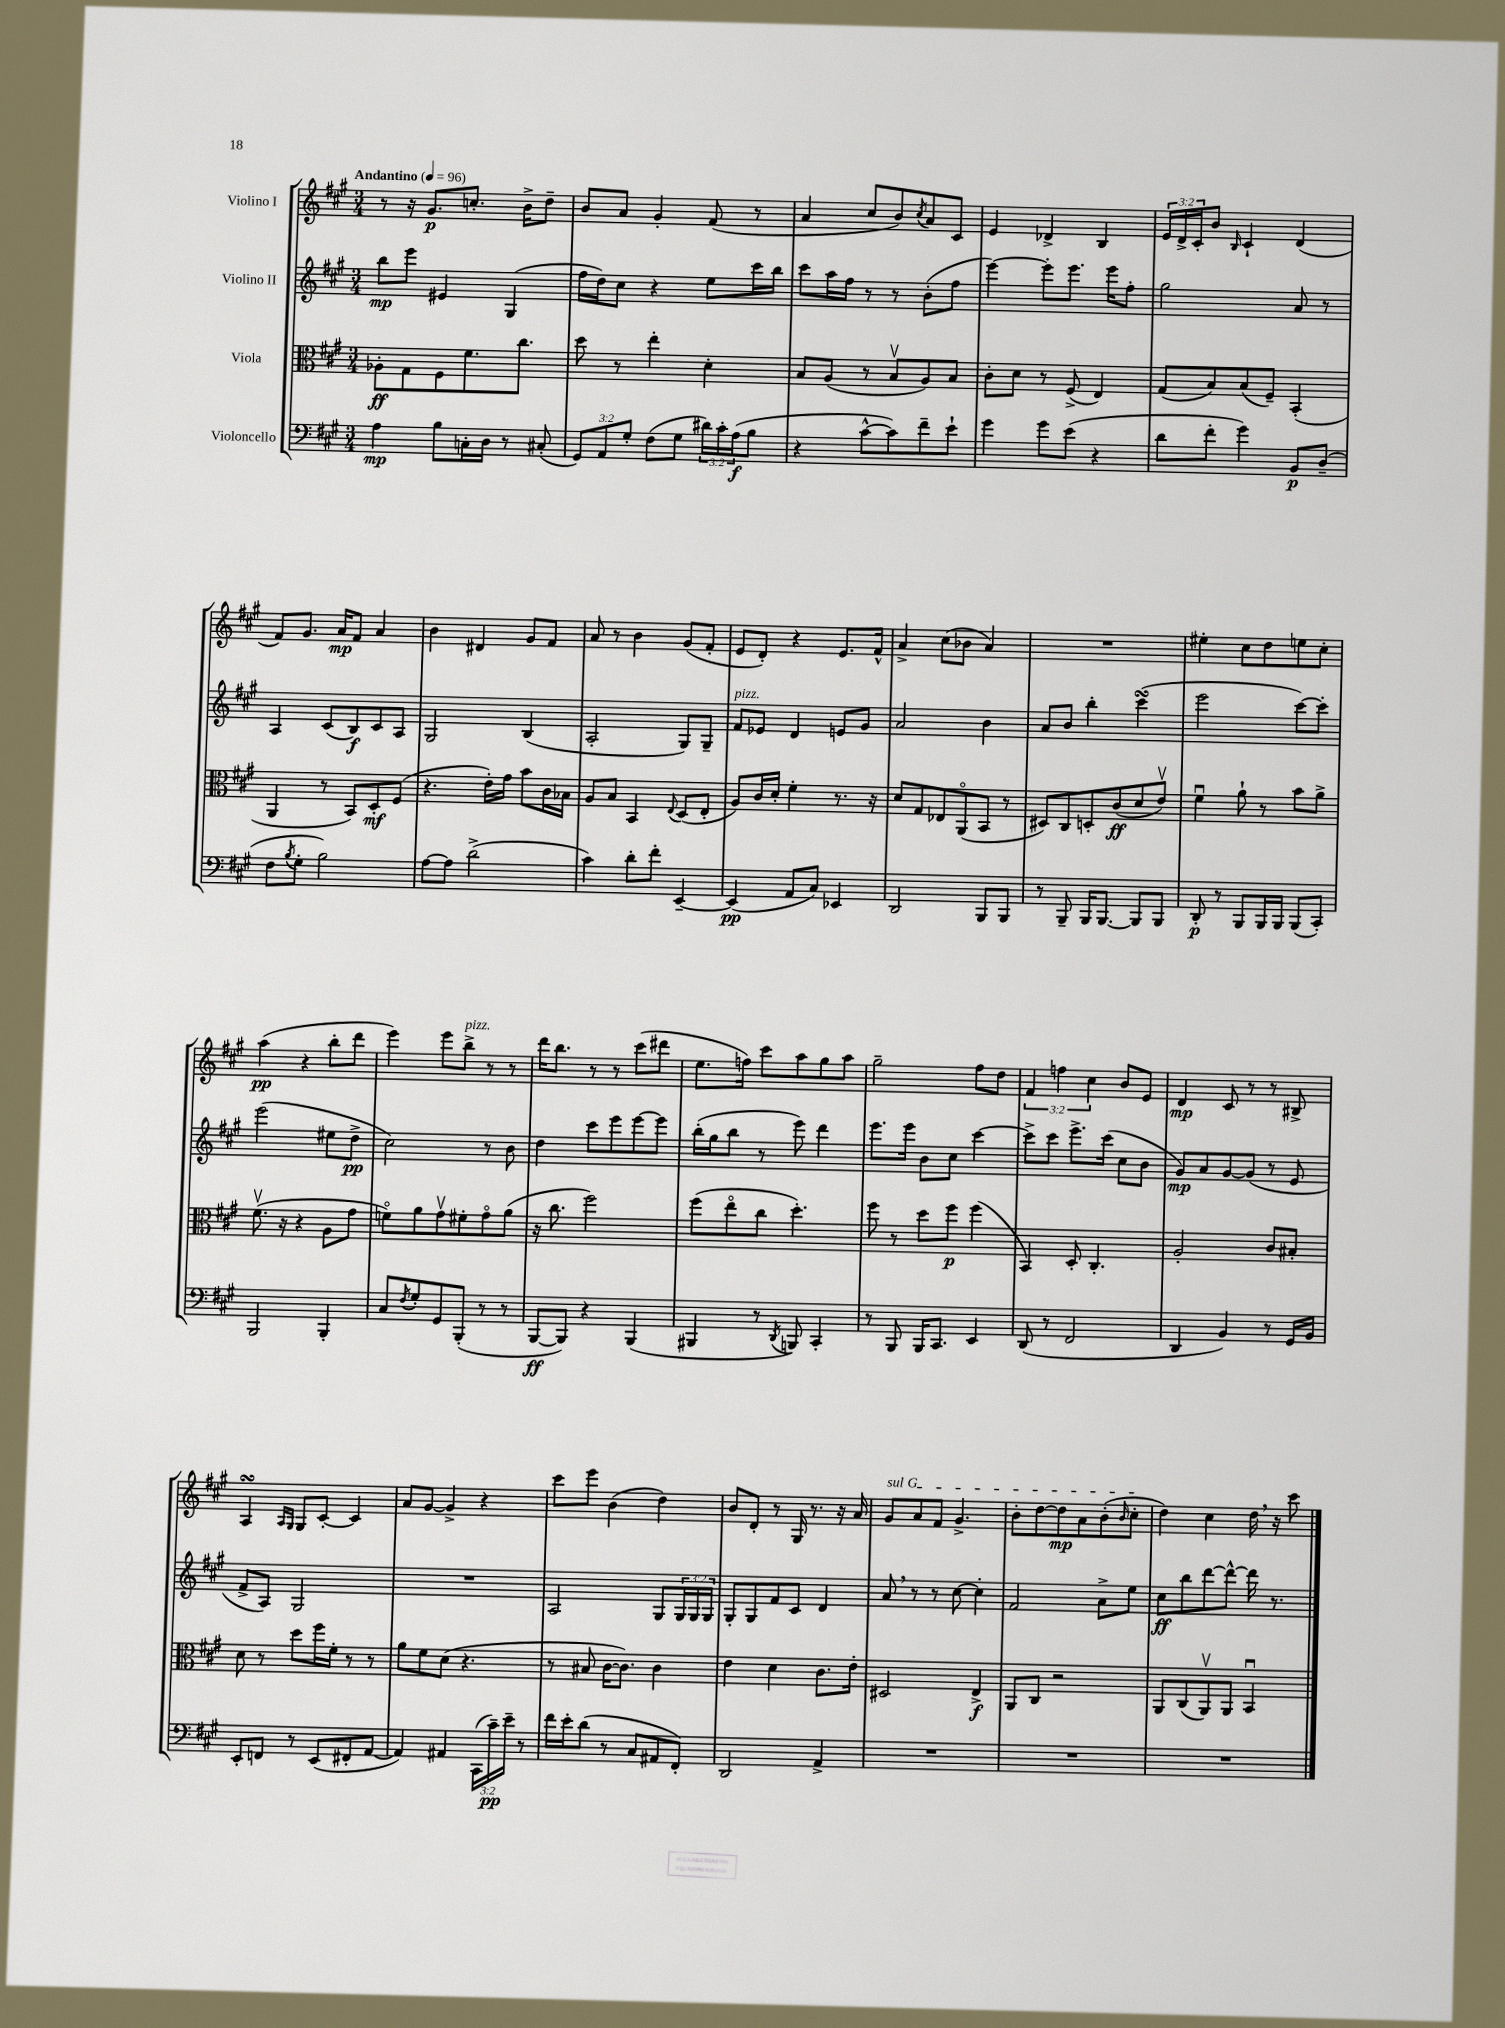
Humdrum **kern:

**kern	**kern	**kern	**kern
*staff4	*staff3	*staff2	*staff1
*clefF4	*clefC3	*clefG2	*clefG2
*k[f#c#g#]	*k[f#c#g#]	*k[f#c#g#]	*k[f#c#g#]
*M3/4	*M3/4	*M3/4	*M3/4
*MM96	*MM96	*MM96	*MM96
4A\	8A-'\L	8bb\L	8r
.	8G#\	8eee\J	16r
.	.	.	8.g#/L
8B\L	8F#\	4e#/	.
16C'\L	8.f#\	.	8.cc'/J
16D\JJ	.	.	.
8r	.	(4G#/	.
.	8.cc#\J	.	16b^\LK
(8C#'/	.	.	8dd~\J
=	=	=	=
12GG#/L)	8dd\	16ff#\LL	8b/L
.	.	16dd\J)	.
12AA/	.	.	.
.	8r	8cc#\J	8a/J
12G#'/J	.	.	.
(8F#\L	4ee'\	4r	4g#'/
8G#\J	.	.	.
24d#\LL)	4d'\	8ee\L	(8f#/
24c#'\	.	.	.
(24A\J	.	.	.
8B\J	.	16ccc#\L	8r
.	.	16bb\JJ	.
=	=	=	=
4r	8B/L	8ccc#\L	4a/
.	(8A/J	16aa\L	.
.	.	16ff#\JJ	.
[8c#^^\L	8r	8r	8cc#/L
8c#\])	8Bv/L	8r	8b/)
.	.	.	8qcc#/
8f#~\	8A/)	(8b'\L	8a/
8e`\J	8B/J	8ff#\J	8c#/J
=	=	=	=
4g#\	8c#'\L	[4eee\)	4e/
.	8d\J	.	.
8g#\L	8r	8eee'\]L	4d-^/
(8e\J	(8F#^/	8.eee\J	.
4r	4E/)	.	4B/
.	.	16eee\LK	.
.	.	8ff#'\J	.
=	=	=	=
8d\L	(8G#/L	2gg#\	24e/LL
.	.	.	24d^/
.	.	.	24c#'/J
8f#'\J	8B/)	.	8b/J
.	.	.	16qqB/
4g#\)	(8B/	.	4c#`/
.	8F#~/J)	.	.
8BB/L	(4BB'/	8a/	(4d/
(8D~/J	.	8r	.
=	=	=	=
8F#\L	4AA/	4A/	8f#/L)
8qB/	.	.	.
8G#'\J	.	.	8.g#/J
2B\)	8r	(8c#/L	.
.	.	.	16a/LK
.	8BB/L)	8B/)	8f#/J
.	8D'/	8c#/	4a/
.	(8F#/J	8A/J	.
=	=	=	=
[8A\L	4.r	2G#/	4b\
8A\]J	.	.	.
(2d^\	.	.	4d#/
.	16e'\LL)	.	.
.	16g#\JJ	.	.
.	8b\L	(4B/	8g#/L
.	16c#\L	.	8f#/J
.	16B-\JJ	.	.
=	=	=	=
4c#\)	8A/L	2A'/	8a/
.	8B/J	.	8r
8d'\L	4BB/	.	4b\
8f#'\J	.	.	.
.	8qqE/	.	.
[4EE~/	(8D/L	8G#/L)	(8g#/L
.	8E'/J	8G#~/J	8f#'/J
=	=	=	=
(4EE/]	8A/L)	8f#/L	8e/L
.	16c#/L	8e-/J	8d'/J)
.	16d'/JJ	.	.
8AA/L	4f#'\	4d/	4r
8C#/J)	.	.	.
4EE-/	8.r	8e/L	8.e/L
.	.	8g#/J	.
.	16r	.	16f#^^/Jk
=	=	=	=
2DD/	8d/L	2a/	4a^/
.	8G#/	.	.
.	8E-/	.	(8cc#\L
.	(8AAo/	.	8b-\J
8BBB/L	8BB/J	4b\	4a/)
8BBB/J	8r	.	.
=	=	=	=
8r	8D#/L)	8a/L	2.r
8BBB~/	8C#/	8b/J	.
16BBB/LK	8D'/	4bb'\	.
[8.BBB/J	.	.	.
.	(8c#/	.	.
8BBB/]L	8d/	(4ccc#\	.
8BBB/J	8ev/J)	.	.
=	=	=	=
8DD'/	4f#u\	2eee\	4ee#'\
8r	.	.	.
8BBB/L	8a`\	.	8cc#\L
16BBB/L	8r	.	8dd\
16BBB/JJ	.	.	.
(8BBB/L	8b\L	[8ccc#\L)	8ee\
8CC#'/J)	8a^\J	8ccc#'\]J	8cc#'\J
=	=	=	=
2BBB/	(8.f#v\	(2eee\	(4aa\
.	16r	.	.
.	4r	.	4r
4BBB'/	8A\L	8ee#\L	8bb'\L
.	8g#\J	8dd^\J	8ddd\J
=	=	=	=
8C#/L	8fo\L)	2cc#\)	4eee\)
8qF#/	.	.	.
8G#'/	8a\	.	.
8GG#/	8g#v\	.	8eee\L
(8BBB'/J	8f#'\	.	8bb^\J
8r	8g#o\	8r	8r
8r	(8a\J	8b\	8r
=	=	=	=
[8BBB/L	16r	4dd\	16ddd\LK
.	8.cc#\	.	8.bb\J
8BBB/]J)	.	.	.
4r	2ff#\)	8ccc#\L	8r
.	.	8eee\	8r
(4BBB/	.	[8eee\	(8ccc#\L
.	.	8eee\]J	8ddd#\J
=	=	=	=
4BBB#/	(8ff#\L	(16bb'\LL	8.ee\L
.	.	16gg#\J	.
.	8eeo\	8bb\J	.
.	.	.	16ff\Jk)
8r	8cc#\J	8r	8ccc#\L
8qDD/	.	.	.
8BBB/)	4.dd'\)	8eee\)	8aa\
4CC#'/	.	4ddd\	8gg#\
.	.	.	8aa\J
=	=	=	=
8r	8ff#\	8.eee\L	2gg#~\
8BBB/	8r	.	.
.	.	16eee\Jk	.
16BBB/LK	8dd\L	8b\L	.
8.CC#/J	.	.	.
.	8ff#\J	8cc#\J	.
4EE/	(4ff#\	[4ccc#\	8ff#\L
.	.	.	8dd\J
=	=	=	=
(8DD/	4BB/)	8ccc#^\]L	6f#/
8r	.	8ccc#\J	.
.	.	.	6ff\
2FF#/	8D'/	8.eee^\L	.
.	.	.	6cc#\
.	4.C#'/	.	.
.	.	(16ccc#\Jk	.
.	.	8cc#\L	8b/L
.	.	8b\J	8e/J
=	=	=	=
4DD/	2A'/	8g#/L)	4d/
.	.	8a/	.
4BB/)	.	[8g#/	8c#/
.	.	(8g#/]J	8r
8r	8c#/L	8r	8r
16GG#/LL	8B#'/J	8e/	8B#^/
16BB/JJ	.	.	.
=	=	=	=
8EE'/L	8d\	8f#^/L	4A/
8FF/J	8r	8A/J)	.
.	.	.	16qqA/LL
.	.	.	16qqG#/JJ
8r	8dd\L	2G#/	8G#/L
(8EE/L	16ff#\L	.	[8c#'/J
.	16f#'\JJ	.	.
8FF#'/	8r	.	4c#/]
[8AA/J	8r	.	.
=	=	=	=
4AA/])	8a\L	2.r	8a/L
.	8f#\	.	[8g#/J
4AA#/	(8d\J	.	4g#^/]
.	4.r	.	.
(24CC#\LL	.	.	4r
24c#~\)	.	.	.
24e~\JJ	.	.	.
8r	.	.	.
=	=	=	=
16f#\LL	8r	2A/	8ccc#\L
16e'\J	.	.	.
(8d\J	8B#/	.	8eee\J
8r	[16c#\LK	.	(4b\
.	8.c#\]J)	.	.
8C#/L	.	.	.
8AA#/	4c#\	8G#/L	4dd\)
8FF#'/J)	.	24G#/L	.
.	.	24G#/	.
.	.	24G#/JJ	.
=	=	=	=
2DD/	4e\	8G#'/L	8b/L
.	.	8G#/	8d'/J
.	4d\	8f#/	8r
.	.	8c#/J	16G#/
.	.	.	8.r
4AA^/	8.c#\L	4d/	.
.	.	.	16r
.	16e'\Jk	.	16a/
=	=	=	=
2.r	2D#/	8a/	8g#/L
.	.	8r	8a/
.	.	8r	8f#/J
.	.	[8cc#\	4.g#^/
.	4E^/	4cc#'\]	.
=	=	=	=
2.r	8AA/L	2f#/	8b'\L
.	8C#/J	.	[8dd\
.	2r	.	8dd\]
.	.	.	8a\
.	.	8a^\L	(8b'\
.	.	.	16qqb/
.	.	8ee\J	8cc#'\J
=	=	=	=
2.r	8AA/L	8cc#\L	4dd\)
.	(8C#/	8bb\	.
.	8AAv/)	[8ddd\	4cc#\
.	8AA/J	8ddd^^\_J	.
.	4BBu/	16ddd\]	16dd\
.	.	8.r	16r
.	.	.	8ccc#\
==	==	==	==
*-	*-	*-	*-
